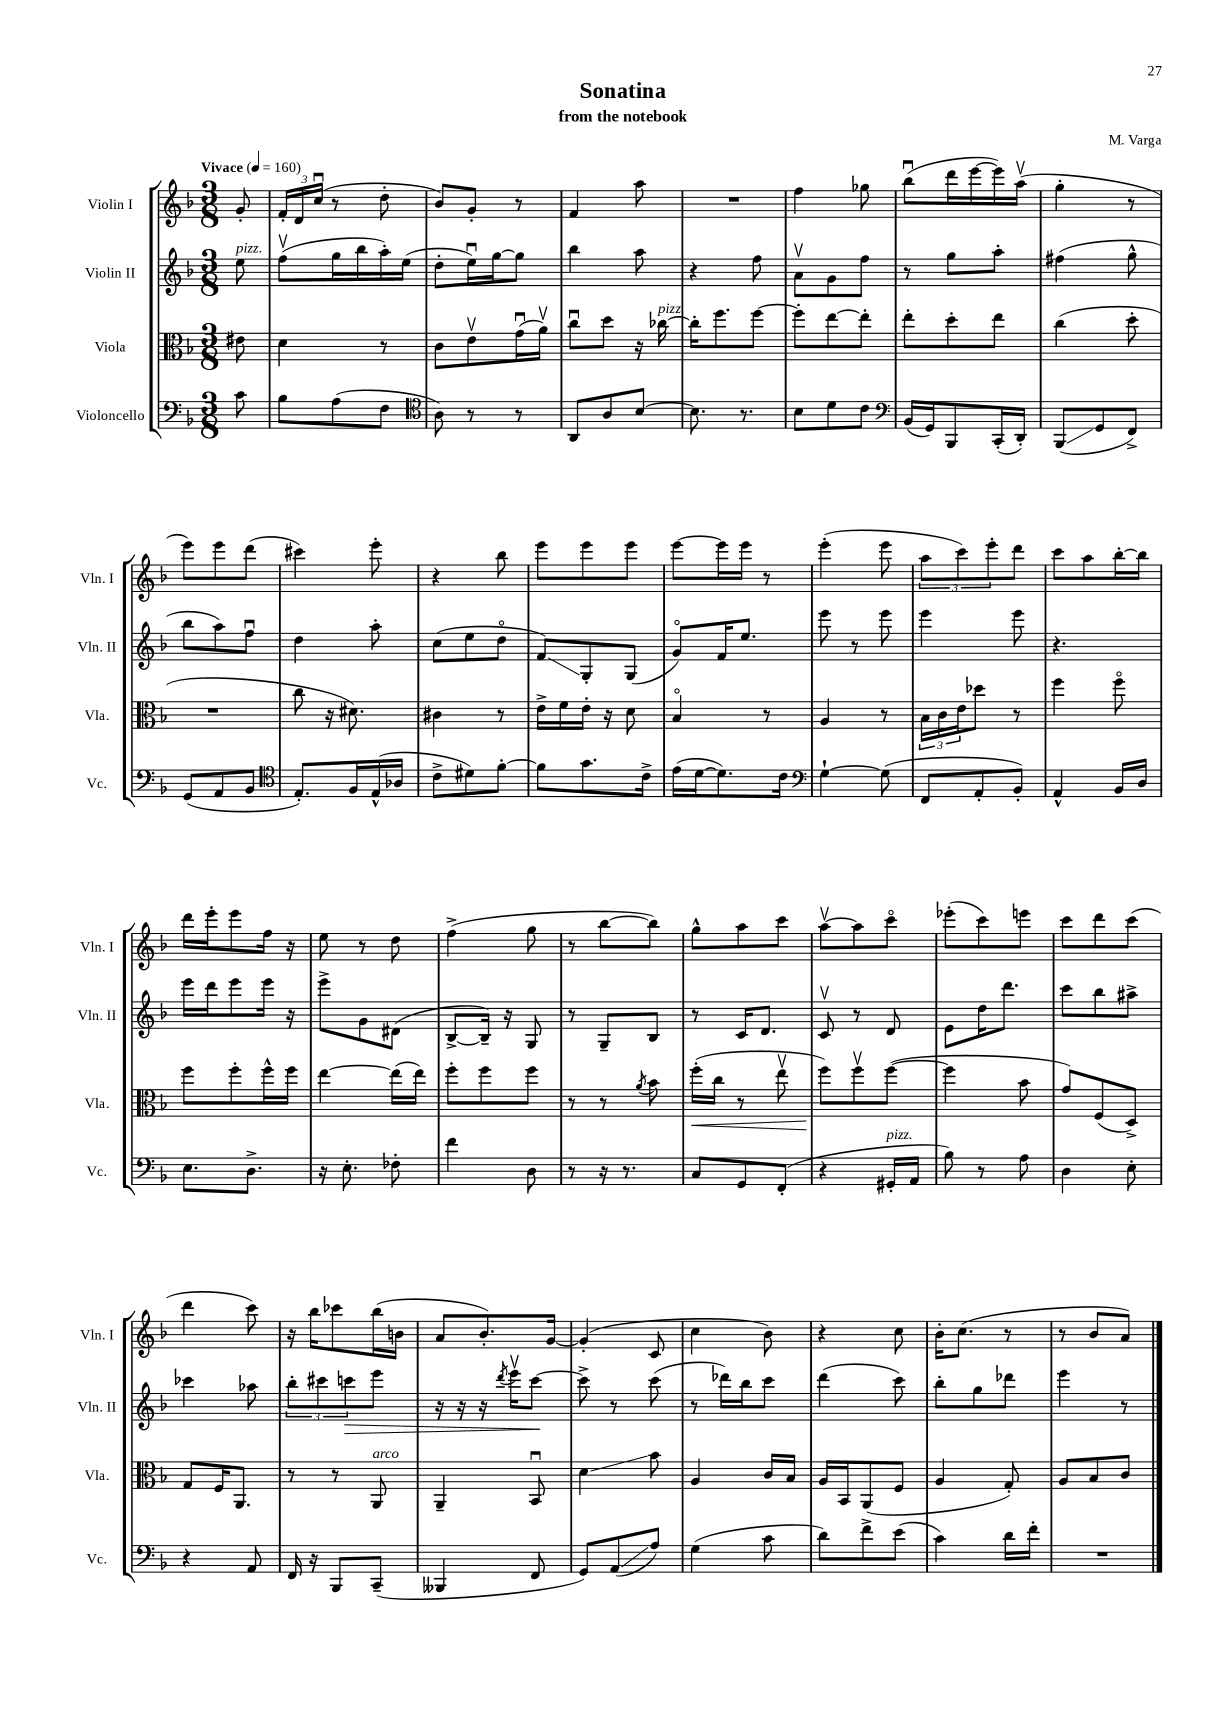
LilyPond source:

\header { title = "Sonatina" composer = "M. Varga" subtitle = "from the notebook" }
<<
\new StaffGroup <<
\new Staff = "s0" \with { instrumentName = "Violin I" shortInstrumentName = "Vln. I" } {
    \clef treble \key f \major \numericTimeSignature \time 3/8 \partial 8 \tempo "Vivace" 4 = 160
    g'8-. |
    \tuplet 3/2 { f'16-. d'16 c''16\downbow( } r8 d''8-. |
    bes'8) g'8-. r8 |
    f'4 a''8 |
    R4. |
    f''4 ges''8 |
    bes''8\downbow( d'''16 e'''16~ e'''16) a''16\upbow( |
    g''4-. r8 |
    e'''8) e'''8 d'''8( |
    cis'''4) e'''8-. |
    r4 bes''8 |
    e'''8 e'''8 e'''8 |
    e'''8~ e'''16 e'''16 r8 |
    e'''4-.( e'''8 |
    \tuplet 3/2 { a''8 c'''8) e'''8-. } d'''8 |
    c'''8 a''8 bes''16~-. bes''16 |
    d'''16 e'''16-. e'''8 f''16 r16 |
    e''8 r8 d''8 |
    f''4->( g''8 |
    r8 bes''8~ bes''8) |
    g''8-^ a''8 c'''8 |
    a''8~\upbow a''8 c'''8\flageolet |
    ees'''8-.( c'''8) e'''8 |
    c'''8 d'''8 c'''8( |
    d'''4 c'''8) |
    r16 bes''16 ces'''8 bes''16( b'16 |
    a'8 bes'8.-.) g'16~ |
    g'4-.( c'8 |
    c''4 bes'8) |
    r4 c''8 |
    bes'16-. c''8.( r8 |
    r8 bes'8 a'8) \bar "|." |
}
\new Staff = "s1" \with { instrumentName = "Violin II" shortInstrumentName = "Vln. II" } {
    \clef treble \key f \major \numericTimeSignature \time 3/8 \partial 8
    e''8^\markup { \italic "pizz." } |
    f''8\upbow( g''16 bes''16 a''16-.) e''16( |
    d''8-. e''16\downbow) g''16~ g''8 |
    bes''4 a''8 |
    r4 f''8 |
    a'8\upbow g'8 f''8 |
    r8 g''8 a''8-. |
    fis''4( g''8-^ |
    bes''8 a''8) f''8\downbow |
    d''4 a''8-. |
    c''8( e''8 d''8\flageolet |
    f'8\glissando) g8-. g8( |
    g'8\flageolet) f'16 e''8. |
    e'''8 r8 e'''8 |
    e'''4 e'''8 |
    r4. |
    e'''16 d'''16 e'''8 e'''16 r16 |
    e'''8-> g'8 dis'8( |
    bes8~-> bes16--) r16 g8 |
    r8 g8-- bes8 |
    r8 c'16 d'8. |
    c'8\upbow r8 d'8 |
    e'8 d''16 d'''8. |
    c'''8 bes''8 ais''8-> |
    ces'''4 aes''8 |
    \tuplet 3/2 { bes''8-. cis'''8 c'''8\> } e'''8 |
    r16 r16 r16 \acciaccatura { d'''8 } e'''16\upbow c'''8~\! |
    c'''8-> r8 c'''8( |
    r8 des'''16) bes''16 c'''8 |
    d'''4( c'''8) |
    bes''8-. g''8 des'''8 |
    e'''4 r8 \bar "|." |
}
\new Staff = "s2" \with { instrumentName = "Viola" shortInstrumentName = "Vla." } {
    \clef alto \key f \major \numericTimeSignature \time 3/8 \partial 8
    eis'8 |
    d'4 r8 |
    c'8 e'8\upbow g'16\downbow( a'16\upbow) |
    c''8\downbow d''8 r16 ces''16~^\markup { \italic "pizz." } |
    ces''16-. f''8. f''8~ |
    f''8-. e''8~ e''8-. |
    e''8-. d''8-. e''8 |
    c''4( d''8-. |
    R4. |
    c''8 r16 dis'8.) |
    cis'4 r8 |
    e'16-> f'16 e'16-. r16 d'8 |
    bes4\flageolet r8 |
    a4 r8 |
    \tuplet 3/2 { bes16 c'16 e'16 } des''8 r8 |
    f''4 f''8\flageolet |
    f''8 f''8-. f''16-^ f''16 |
    e''4~ e''16( e''16) |
    f''8-. f''8 f''8 |
    r8 r8 \acciaccatura { a'8 } bes'8 |
    f''16-.\<( c''16 r8 e''8\upbow |
    f''8\!) f''8\upbow f''8~( |
    f''4 bes'8 |
    g'8) f8( d8->) |
    g8 f16 a,8. |
    r8 r8 a,8^\markup { \italic "arco" } |
    a,4-- bes,8\downbow |
    d'4\glissando bes'8 |
    a4 c'16 bes16 |
    a16 bes,16 a,8( f8 |
    a4 g8-.) |
    a8 bes8 c'8 \bar "|." |
}
\new Staff = "s3" \with { instrumentName = "Violoncello" shortInstrumentName = "Vc." } {
    \clef bass \key f \major \numericTimeSignature \time 3/8 \partial 8
    c'8 |
    bes8 a8( f8 |
    \clef tenor a8) r8 r8 |
    a,8 a8 bes8~ |
    bes8. r8. |
    bes8 d'8 c'8 |
    \clef bass bes,16( g,16) bes,,8 c,16-.( d,16-.) |
    bes,,8\glissando( g,8 f,8->) |
    g,8( a,8 bes,8 |
    \clef tenor e8.-.) f16 e16-^( aes16 |
    c'8-> dis'8) f'8~-. |
    f'8 g'8. c'16-> |
    e'16( d'16~ d'8.) c'16 |
    \clef bass g4~-! g8( |
    f,8 a,8-. bes,8-.) |
    a,4-^ bes,16 d16 |
    e8. d8.-> |
    r16 e8.-. fes8-. |
    f'4 d8 |
    r8 r16 r8. |
    c8 g,8 f,8-.( |
    r4 gis,16-.^\markup { \italic "pizz." } a,16 |
    bes8) r8 a8 |
    d4 e8-. |
    r4 a,8 |
    f,16 r16 bes,,8 c,8--( |
    beses,,4 f,8 |
    g,8) a,8\glissando( a8) |
    g4( c'8 |
    d'8) f'8-> e'8( |
    c'4) d'16 f'16-. |
    R4. \bar "|." |
}
>>
>>
\layout { \context { \Score \remove "Bar_number_engraver" } }
